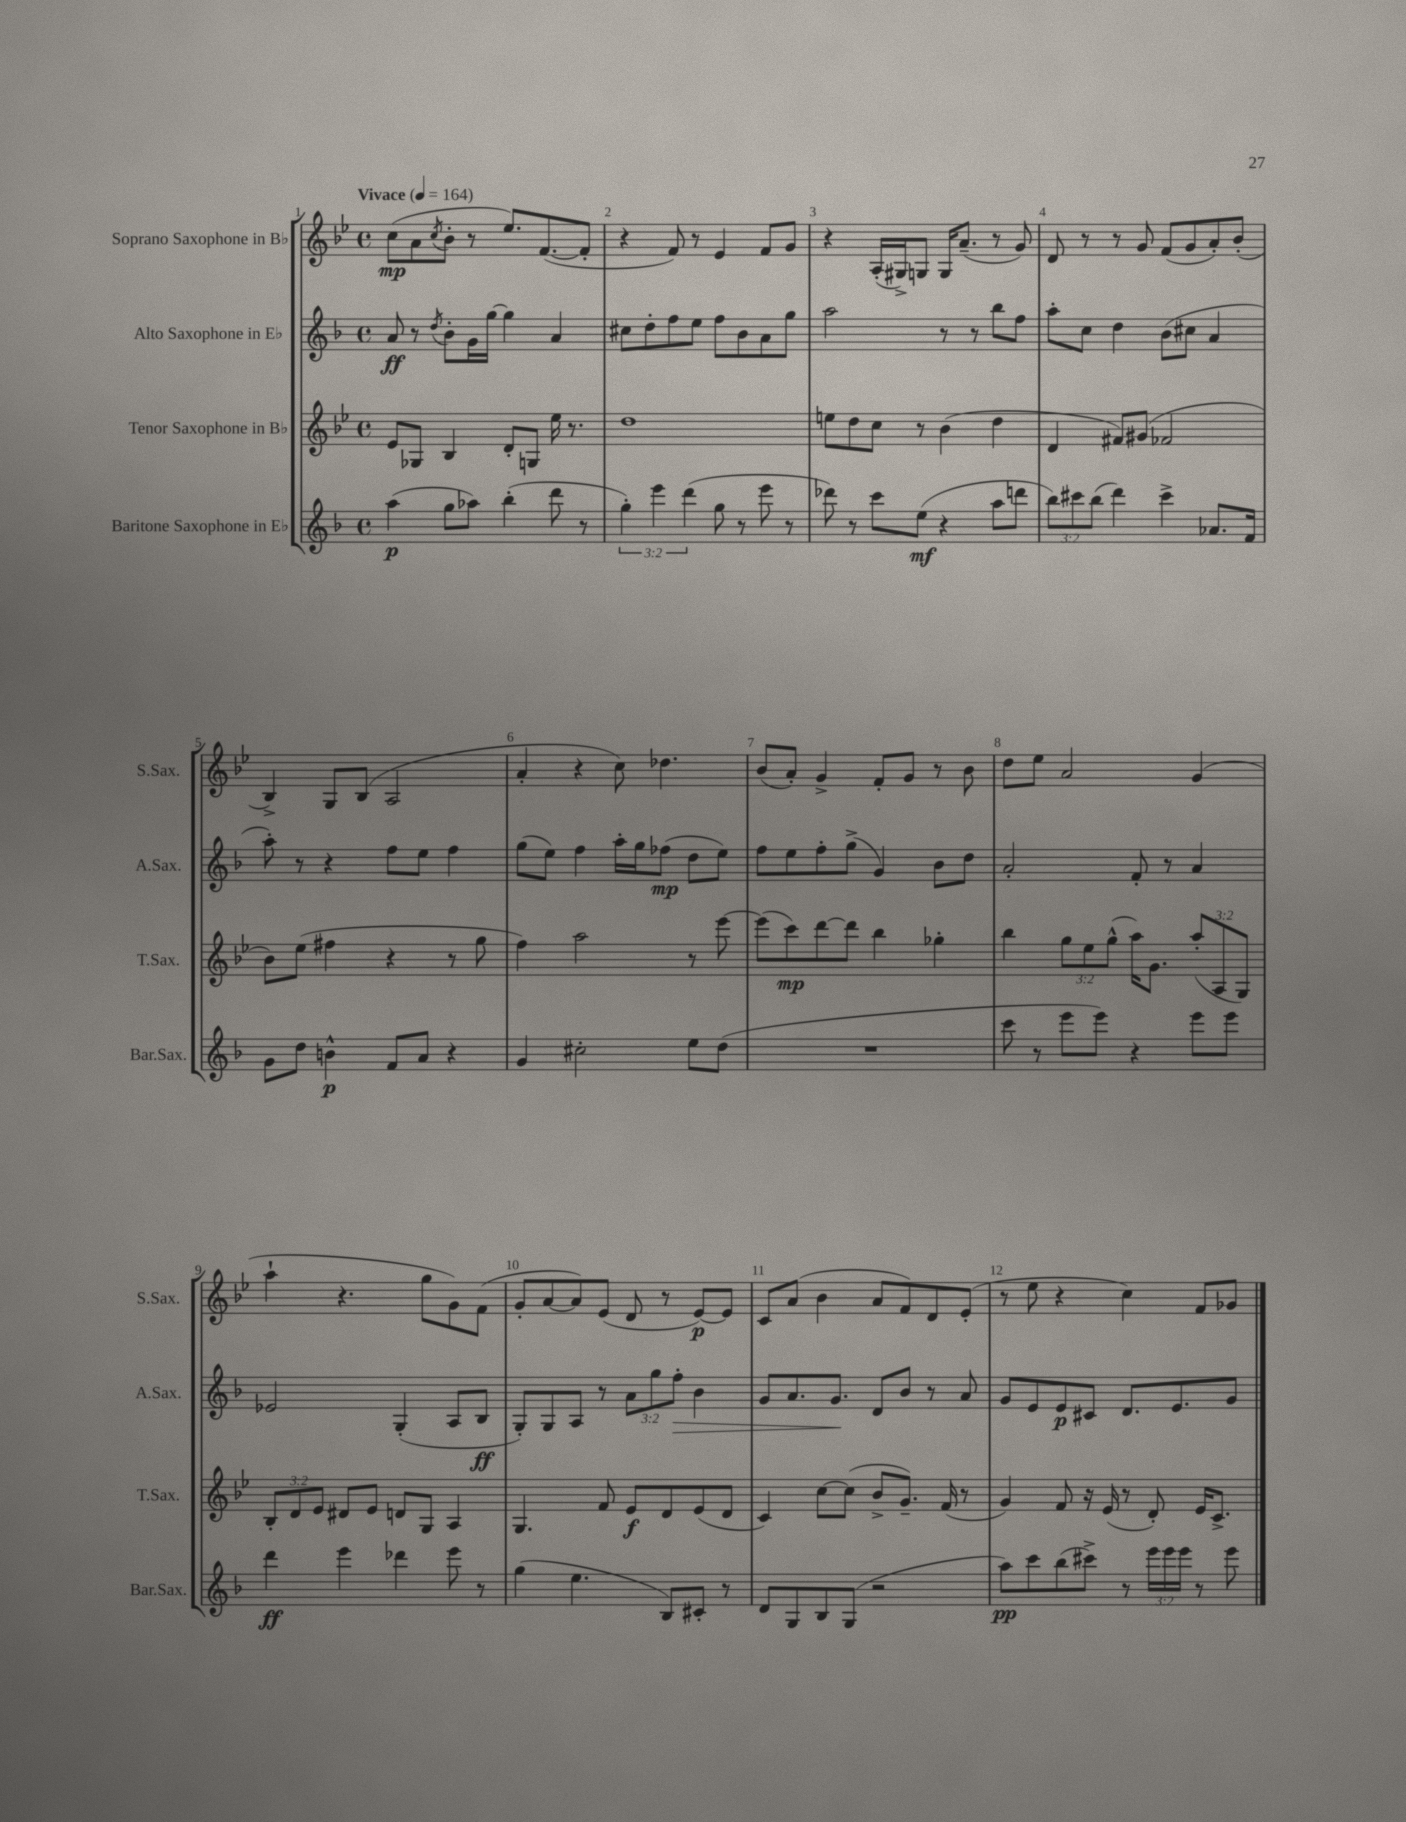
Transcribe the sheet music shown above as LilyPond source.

<<
\new StaffGroup <<
\new Staff = "s0" \with { instrumentName = "Soprano Saxophone in Bb" shortInstrumentName = "S.Sax." } {
    \clef treble \key bes \major \defaultTimeSignature \time 4/4 \tempo "Vivace" 4 = 164
    c''8\mp( a'8 \acciaccatura { c''8 } bes'8-. r8 ees''8.) f'8.~( f'8-. |
    r4 f'8) r8 ees'4 f'8 g'8 |
    r4 a16-.( gis16->) g8 g16 a'8.--( r8 g'8) |
    d'8 r8 r8 g'8 f'8( g'8 a'8-.) bes'8-.( |
    bes4->) g8 bes8( a2 |
    a'4-. r4 c''8) des''4. |
    bes'8( a'8-.) g'4-> f'8-. g'8 r8 bes'8 |
    d''8 ees''8 a'2 g'4( |
    a''4-! r4. g''8 g'8) f'8( |
    g'8-. a'8~ a'8) ees'8( d'8 r8 ees'8~\p) ees'8 |
    c'8 a'8( bes'4 a'8 f'8) d'8 ees'8-.( |
    r8 ees''8 r4 c''4) f'8 ges'8 \bar "|." |
}
\new Staff = "s1" \with { instrumentName = "Alto Saxophone in Eb" shortInstrumentName = "A.Sax." } {
    \clef treble \key f \major \defaultTimeSignature \time 4/4 \override Staff.TupletNumber.text = #tuplet-number::calc-fraction-text
    a'8\ff r8 \acciaccatura { d''8 } bes'8-. g'16 g''16~ g''4 a'4 |
    cis''8 d''8-. f''8 e''8 f''8 bes'8 a'8 g''8 |
    a''2 r8 r8 bes''8 f''8 |
    a''8-. c''8 d''4 bes'8( cis''8 a'4 |
    a''8-.) r8 r4 f''8 e''8 f''4 |
    g''8( e''8) f''4 a''16-. g''16 fes''8\mp( d''8 e''8) |
    f''8 e''8 f''8-. g''8->( g'4) bes'8 d''8 |
    a'2-. f'8-. r8 a'4 |
    ees'2 g4-.( a8 bes8\ff |
    g8-.) g8 a8 r8 \tuplet 3/2 { a'8 g''8 f''8-.\> } bes'4 |
    g'8 a'8. g'8.\! d'8 bes'8 r8 a'8 |
    g'8 e'8 e'8\p cis'8 d'8. e'8. g'8 \bar "|." |
}
\new Staff = "s2" \with { instrumentName = "Tenor Saxophone in Bb" shortInstrumentName = "T.Sax." } {
    \clef treble \key bes \major \defaultTimeSignature \time 4/4 \override Staff.TupletNumber.text = #tuplet-number::calc-fraction-text
    ees'8 ges8 bes4 d'8-. g8 ees''16 r8. |
    d''1 |
    e''8 d''8 c''8 r8 bes'4( d''4 |
    d'4 fis'8) gis'8( fes'2 |
    bes'8) ees''8( fis''4 r4 r8 g''8 |
    f''4) a''2 r8 ees'''8~ |
    ees'''8( c'''8\mp) d'''8~ d'''8 bes''4 ges''4-. |
    bes''4 \tuplet 3/2 { g''8 ees''8 g''8-^( } a''16) g'8. \tuplet 3/2 { a''8-.( a8 g8) } |
    \tuplet 3/2 { bes8-. d'8 ees'8 } dis'8 ees'8 d'8 g8 a4 |
    g4. f'8 ees'8\f d'8 ees'8( d'8 |
    c'4) c''8~ c''8( bes'8-> g'8.--) f'16( r8 |
    g'4) f'8 r16 ees'16( r8 d'8-.) ees'16 c'8.-> \bar "|." |
}
\new Staff = "s3" \with { instrumentName = "Baritone Saxophone in Eb" shortInstrumentName = "Bar.Sax." } {
    \clef treble \key f \major \defaultTimeSignature \time 4/4 \override Staff.TupletNumber.text = #tuplet-number::calc-fraction-text
    a''4\p( g''8 aes''8) bes''4-.( d'''8 r8 |
    \tuplet 3/2 { g''4-.) e'''4 d'''4( } g''8 r8 e'''8 r8 |
    des'''8) r8 c'''8 e''8\mf( r4 a''8 d'''8 |
    \tuplet 3/2 { bes''8) cis'''8 bes''8( } d'''4) cis'''4-> aes'8. f'16 |
    g'8 d''8 b'4-^\p f'8 a'8 r4 |
    g'4 cis''2-. e''8 d''8( |
    R1 |
    c'''8 r8 e'''8 e'''8) r4 e'''8 e'''8 |
    d'''4\ff e'''4 des'''4 e'''8 r8 |
    g''4( e''4. bes8) cis'8-. r8 |
    d'8 g8 bes8 g8( r2 |
    a''8\pp) c'''8 bes''8( cis'''8->) r8 \tuplet 3/2 { e'''16 e'''16 e'''16 } r8 e'''8 \bar "|." |
}
>>
>>
\layout { \context { \Score \override BarNumber.break-visibility = ##(#f #t #t) barNumberVisibility = #all-bar-numbers-visible } }
